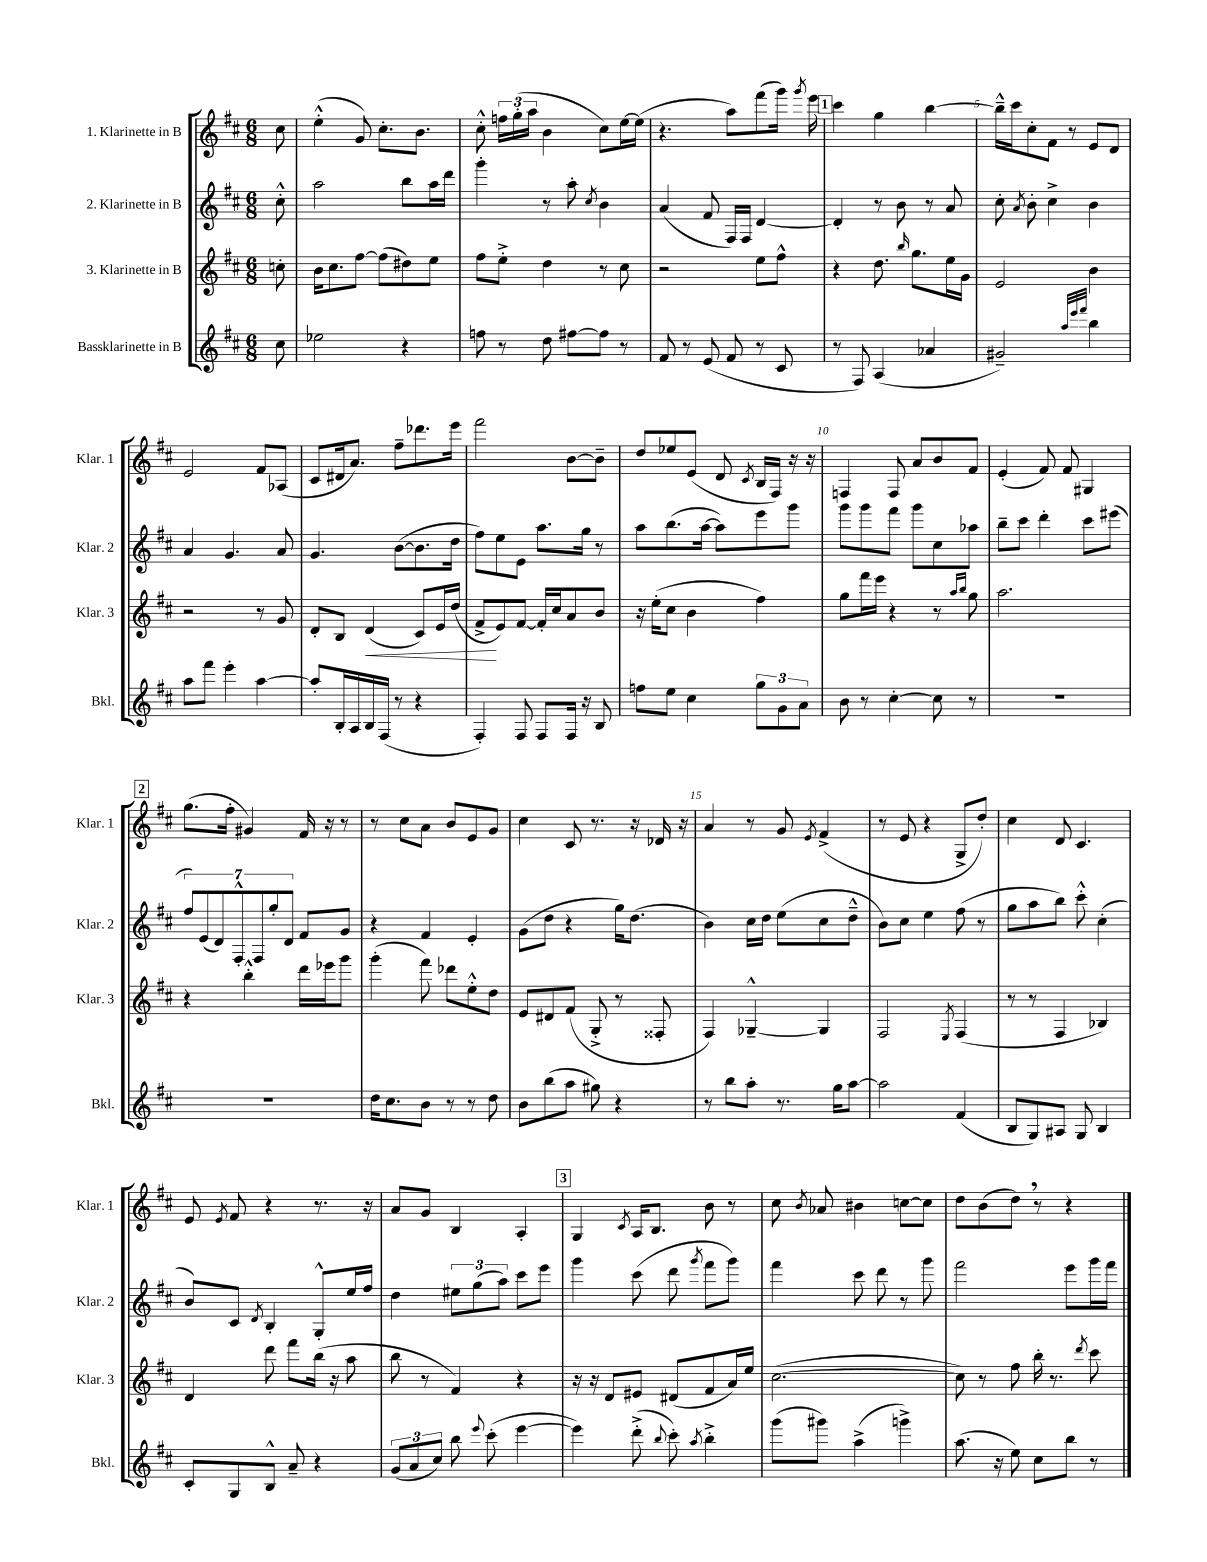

**kern	**kern	**dynam	**kern	**kern
*part4	*part3	*part3	*part2	*part1
*staff4	*staff3	*staff3	*staff2	*staff1
*I"Bassklarinette in B	*I"3. Klarinette in B	*	*I"2. Klarinette in B	*I"1. Klarinette in B
*I'Bkl.	*I'Klar. 3	*	*I'Klar. 2	*I'Klar. 1
*clefG2	*clefG2	*	*clefG2	*clefG2
*k[f#c#]	*k[f#c#]	*	*k[f#c#]	*k[f#c#]
*M6/8	*M6/8	*	*M6/8	*M6/8
=	=	=	=	=
8cc#\	8ccn'\	.	8cc#'^^\	8cc#\
=1	=1	=1	=1	=1
2ee-X\	16b\KL	.	2aa\	(4ee'^^\
.	8.cc#\	.	.	.
.	[8ff#\J	.	.	8g/)
.	(8ff#\L]	.	.	8.cc#'\L
4r	8dd#X\)	.	8bb\L	.
.	.	.	.	8.b\J
.	8ee\J	.	16aa\L	.
.	.	.	16ddd\JJ	.
=2	=2	=2	=2	=2
8ffn\	8ff#\L	.	4ggg'\	8cc#'^^\
8r	8ee'^\J	.	.	24ffn\LL
.	.	.	.	(24gg'\
.	.	.	.	24aa\JJ
8dd\	4dd\	.	8r	4b\
[8ff#X\L	.	.	8aa'\	.
.	.	.	8qcc#/	.
8ff#\J]	8r	.	4b\	8cc#\L)
8r	8cc#\	.	.	[16ee\L
.	.	.	.	(16ee\JJ]
=3	=3	=3	=3	=3
8f#/	2r	.	(4a/	4.r
8r	.	.	.	.
(8e/	.	.	8f#/	.
8f#/	.	.	16F#/LL)	8aa\L)
.	.	.	16F#/JJ	.
8r	8ee\L	.	[4d/	(8fff#\
8c#/	8ff#^^\J	.	.	16ggg\Jk)
.	.	.	.	8qggg/
.	.	.	.	16eee\
!!LO:REH:place=s1:t=1
=4	=4	=4	=4	=4
8r	4r	.	4d'/]	4ccc#\
8F#/)	.	.	.	.
(4A/	8.dd\	.	8r	4gg\
.	.	.	8b\	.
.	16qqbb/	.	.	.
.	8.gg\L	.	.	.
4a-X/	.	.	8r	[4bb\
.	16ee\L	.	8a/	.
.	16g\JJ	.	.	.
=5	=5	=5	=5	=5
2g#X~/)	2e/	.	8cc#'\	16bb~^^\LL]
.	.	.	.	16ccc#\J
.	.	.	8qa/	.
.	.	.	8b'\	8cc#'\
.	.	.	4cc#^\	8f#\J
.	.	.	.	8r
32qqaa/LLL	.	.	.	.
32qqeee/	.	.	.	.
32qqfff#/JJJ	.	.	.	.
4bb\	4b\	.	4b\	8e/L
.	.	.	.	8d/J
!!LO:LB:g=z
=6	=6	=6	=6	=6
8aa\L	2r	.	4a/	2e/
8fff#\J	.	.	.	.
4eee'\	.	.	4.g/	.
[4aa\	8r	.	.	8f#/L
.	8g/	.	8a/	(8A-X/J
=7	=7	=7	=7	=7
8aa'/L]	8d'/L	.	4.g/	8c#/L
16B'/L	8B/J	.	.	16d#X/k
16A/	.	.	.	8.a/J)
!	!	!LO:HP:b	!	!
16B/	(4d/	<	.	.
(16F#/JJ	.	.	.	.
8r	.	.	([8b\L	8ff#~\L
4r	8c#/L)	.	8.b\]	8.ddd-X\
.	16e/L	.	.	.
.	(16dd/JJ	.	16dd\Jk	16eee\Jk
=8	=8	=8	=8	=8
4F#'/)	8f#^/L	.	8ff#\L)	2fff#\
.	8e/)	[	8ee\	.
8F#/	[8f#/J	.	8e\J	.
8F#/L	16f#'/LL]	.	8.aa\L	.
.	16cc#/J	.	.	.
16F#/Jk	8a/	.	.	[8b\L
16r	.	.	16gg\Jk	.
8B/	8b/J	.	8r	8b~\J]
=9	=9	=9	=9	=9
8ffn\L	16r	.	8aa\L	8dd/L
.	(16ee'\KL	.	.	.
8ee\J	8cc#\J	.	(8.bb\	8ee-X/
4cc#\	4b\	.	.	(8e/J
.	.	.	[16aa\Jk	.
.	.	.	8aa\L])	8d/
.	.	.	.	8qc#/
12gg\L	4ff#\)	.	8eee\	16B/LL
.	.	.	.	16F#/JJ)
12g\	.	.	.	.
.	.	.	8ggg\J	16r
12a\J	.	.	.	.
.	.	.	.	16r
=10	=10	=10	=10	=10
8b\	8gg\L	.	8ggg\L	4Fn/
8r	16fff#\L	.	8ggg\	.
.	16eee\JJ	.	.	.
[4cc#'\	4r	.	8fff#\J	8F/
.	.	.	8ggg\L	8a/L
8cc#\]	8r	.	8cc#\	8b/
.	16qqaa/LL	.	.	.
.	16qqbb/JJ	.	.	.
8r	8gg\	.	8aa-X\J	8f#/J
=11	=11	=11	=11	=11
2.r	2.aa\	.	8bb~\L	(4e'/
.	.	.	8ccc#\J	.
.	.	.	4ddd'\	8f#/)
.	.	.	.	8f#/
.	.	.	8ccc#\L	4G#X/
.	.	.	(8eee#X\J	.
!!LO:LB:g=z
!!LO:REH:place=s1:t=2
=12	=12	=12	=12	=12
2.r	4r	.	14ff#/L)	(8.gg\L
.	.	.	(14e/	.
.	.	.	14d/)	.
.	.	.	.	16ff#'\Jk
.	.	.	14F#'^^/	.
.	4bb'^^\	.	.	4g#X/)
.	.	.	14F#/	.
.	.	.	14gg'/	.
.	.	.	14d/J	.
.	16ddd\LL	.	8f#/L	16f#/
.	16eee-X\J	.	.	16r
.	8ggg\J	.	8g/J	8r
=13	=13	=13	=13	=13
16dd\KL	(4ggg'\	.	4r	8r
8.cc#\	.	.	.	.
.	.	.	.	8cc#\L
8b\J	8fff#\)	.	4f#/	8a\J
8r	8ddd-X\L	.	.	8b/L
8r	8ee'^^\	.	4e'/	8e/
8dd\	8dd\J	.	.	8g/J
=14	=14	=14	=14	=14
8b\L	8e/L	.	(8g\L	4cc#\
(8bb\	8d#X/	.	8dd\J	.
8aa\J	(8f#/J	.	4r	8c#/
8gg#X\)	8G'^/	.	.	8.r
4r	8r	.	16gg\KL)	.
.	.	.	(8.dd\J	16r
.	8F##X'/	.	.	16d-X/
.	.	.	.	16r
=15	=15	=15	=15	=15
8r	4F#/)	.	4b\)	4a/
8bb\L	.	.	.	.
8aa'\J	[4G-X~^^/	.	16cc#\LL	8r
.	.	.	16dd\JJ	.
8.r	.	.	(8ee\L	8g/
.	.	.	.	8qe/
.	4G-/]	.	8cc#\	(4f#^/
16gg\KL	.	.	.	.
[8aa\J	.	.	8dd~^^\J	.
=16	=16	=16	=16	=16
2aa\]	2F#/	.	8b\L)	8r
.	.	.	8cc#\J	8e/
.	.	.	4ee\	4r
.	8qE/	.	.	.
(4f#/	(4F#/	.	(8ff#\	8G^/L
.	.	.	8r	8dd'/J)
=17	=17	=17	=17	=17
8B/L	8r	.	8gg\L	4cc#\
8G/)	8r	.	8aa\	.
8A#X/J	4F#/	.	8bb\J)	8d/
8G/	.	.	8ccc#'^^\	4.c#/
4B/	4B-X/)	.	(4cc#'\	.
!!LO:LB:g=z
=18	=18	=18	=18	=18
8c#'/L	4d/	.	8b/L)	8e/
.	.	.	.	8qe/
8G/	.	.	8c#/J	8f#/
.	.	.	8qd/	.
8B^^/J	8ddd\	.	4B'/	4r
8a~/	8fff#\L	.	.	.
4r	(16bb\Jk	.	8G'^^/L	8.r
.	16r	.	.	.
.	8aa\	.	16ee/L	.
.	.	.	16ff#/JJ	16r
=19	=19	=19	=19	=19
(12g/L	8bb\	.	4dd\	8a/L
12a/	.	.	.	.
.	8r	.	.	8g/J
12cc#/J)	.	.	.	.
8bb\	4f#/)	.	12ee#X\L	4B/
.	.	.	(12gg\	.
8qqeee/	.	.	.	.
(8ccc#'\	.	.	.	.
.	.	.	12aa\J)	.
[4eee\	4r	.	8ccc#\L	4A'/
.	.	.	8eee\J	.
!!LO:REH:place=s1:t=3
=20	=20	=20	=20	=20
4eee\])	16r	.	4ggg\	4G/
.	16r	.	.	.
.	8d/L	.	.	.
.	.	.	.	8qc#/
(8ddd'^\	8e#X/J	.	(8ccc#\	16A/KL
.	.	.	.	8.B/J
8qqbb/	.	.	.	.
8ccc#'\)	(8d#X/L	.	8ddd\	.
8qaa/	.	.	8qggg/	.
4bb'^\	8f#/	.	8fff#\L	8b\
.	16a/L)	.	8ggg\J)	8r
.	16ee/JJ	.	.	.
=21	=21	=21	=21	=21
(8ggg\L	([2.cc#\	.	4fff#\	8cc#\
.	.	.	.	8qb/
8ggg#X\J)	.	.	.	8a-X/
(4aa^\	.	.	8ccc#\	4b#X\
.	.	.	8ddd\	.
4gggn^\)	.	.	8r	[8ccn\L
.	.	.	8ggg\	8cc\J]
=22	=22	=22	=22	=22
(8.aa\	8cc#\])	.	2fff#\	8dd\L
.	8r	.	.	(8b\
16r	.	.	.	.
8ee\)	8ff#\	.	.	8dd,\J)
8cc#\L	16bb'\	.	.	8r
.	8.r	.	.	.
8bb\J	.	.	8eee\L	4r
.	8qddd/	.	.	.
8r	8ccc#\	.	16ggg\L	.
.	.	.	16fff#\JJ	.
==	==	==	==	==
*-	*-	*-	*-	*-
